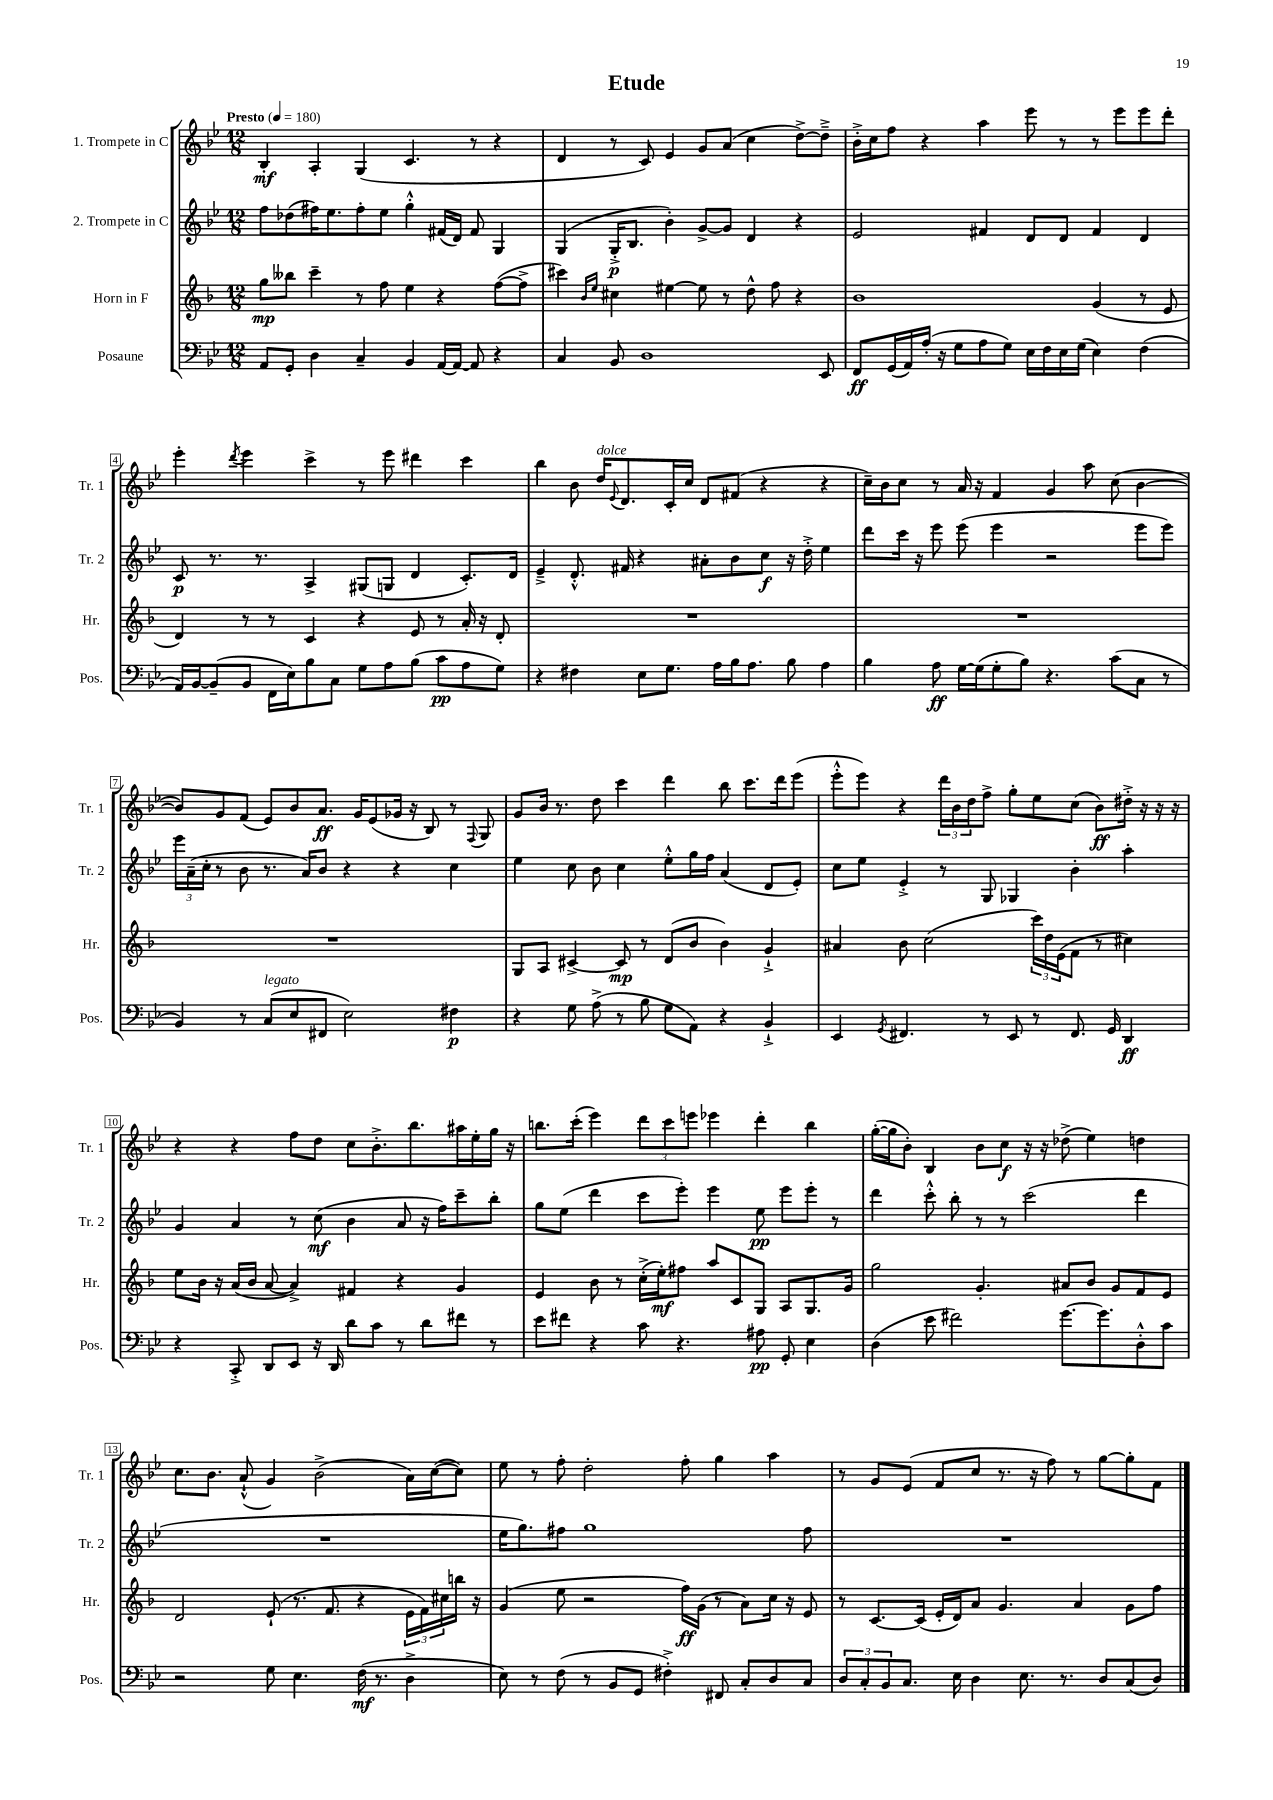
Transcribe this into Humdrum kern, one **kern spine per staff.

**kern	**kern	**kern	**kern
*staff4	*staff3	*staff2	*staff1
*clefF4	*clefG2	*clefG2	*clefG2
*k[b-e-]	*k[b-]	*k[b-e-]	*k[b-e-]
*M12/8	*M12/8	*M12/8	*M12/8
*MM180	*MM180	*MM180	*MM180
8AA	8gg	8ff	4B-'
8GG'	8bb--	(8dd-	.
4D	4ccc~	16ff#)	4A'
.	.	8.ee-	.
4C~	8r	8ff#'	(4G
.	8ff	8ee-	.
4BB-	4ee	4gg'^^	4.c
[16AA	4r	(16f#	.
16AA_	.	16d)	.
8AA]	.	8f#	8r
4r	([8ff	4G	4r
.	8ff^]	.	.
=	=	=	=
4C	4ccc#)	(4G	4d
.	16qqb-	.	.
.	16qqee	.	.
8BB-	4cc#	16G'^	8r
.	.	8.B-	.
1D	.	.	8c)
.	[4ee#	4b-')	4e-
.	8ee#]	[8g^	8g
.	8r	8g]	(8a
.	8dd^^	4d	4cc
.	8ff	.	.
.	4r	4r	[8dd^)
8EE-	.	.	8dd~^]
=	=	=	=
8FF	1b-	2e-	16b-'^
.	.	.	16cc
(16GG	.	.	8ff
16AA)	.	.	.
(16A'	.	.	4r
16r	.	.	.
8G	.	.	.
8A	.	4f#	4aa
8G)	.	.	.
16E-	.	8d	8eee-
16F	.	.	.
16E-	.	8d	8r
(16G	.	.	.
4E-)	(4g	4f#	8r
.	.	.	8eee-
(4F	8r	4d	8eee-
.	8e	.	8ddd'
=	=	=	=
16AA)	4d)	8c	4eee-'
[16BB-	.	.	.
(8BB-~]	.	8.r	.
.	.	.	8qddd
8BB-	8r	.	4eee-
.	.	8.r	.
16FF	8r	.	.
16E-)	.	.	.
8B-	4c	4A^	4ccc^
8C	.	.	.
8G	4r	(8G#	8r
8A	.	8G	8eee-
(8B-	8e	4d	4ddd#
8c	8r	.	.
8A	16a'	8.c')	4ccc
.	16r	.	.
8G)	8d'	.	.
.	.	16d	.
=	=	=	=
4r	1.r	4e-~^	4bb-
4F#	.	8.d'^^	8b-
.	.	.	16dd
.	.	.	8qqe-
.	.	16f#	8.d
8E-	.	4r	.
8.G	.	.	16c'
.	.	.	16cc
.	.	8a#'	8d
16A	.	.	.
16B-	.	8b-	(8f#
8.A	.	.	.
.	.	8cc	4r
8B-	.	16r	.
.	.	16dd'^	.
4A	.	4ee-	4r
=	=	=	=
4B-	1.r	8ddd	16cc~)
.	.	.	16b-
.	.	16ccc	8cc
.	.	16r	.
8A	.	8eee-	8r
[16G	.	(8eee-	16a
(16G]	.	.	16r
8G'	.	4eee-	4f
8B-)	.	.	.
4.r	.	2r	4g
.	.	.	8aa
(8c	.	.	(8cc
8C	.	8eee-	[4b-
8r	.	8eee-)	.
=	=	=	=
4BB-)	1.r	24eee-	8b-])
.	.	(24a~	.
.	.	24cc'	.
.	.	8r	8g
8r	.	8b-	(8f
(8C	.	8.r	8e-)
8E-	.	.	8b-
.	.	16a)	.
8FF#	.	8b-	8.a
2E-)	.	4r	.
.	.	.	16g
.	.	.	(8e-
.	.	4r	16g-
.	.	.	16r
.	.	.	8B-)
4F#	.	4cc	8r
.	.	.	8qqF
.	.	.	8G
=	=	=	=
4r	8G	4ee-	8g
.	8A	.	16b-
.	.	.	8.r
8G	[4c#^	8cc	.
(8A^	.	8b-	8dd
8r	8c#]	4cc	4ccc
8B-	8r	.	.
8G	(8d	8ee-'^^	4ddd
8AA)	8b-	16gg	.
.	.	16ff	.
4r	4b-)	(4a	8bb-
.	.	.	8.ccc
4BB-`^	4g`^	8d	.
.	.	.	16ddd
.	.	8e-')	(8eee-
=	=	=	=
4EE-	4a#	8cc	8eee-'^^
.	.	8ee-	8eee-)
8qGG	.	.	.
4.FF#	8b-	4e-'^	4r
.	(2cc	.	.
.	.	8r	24ddd
.	.	.	24b-
.	.	.	24dd
8r	.	8G	8ff^
8EE-	.	4G-	8gg'
8r	24ccc)	.	8ee-
.	24dd	.	.
.	(24e	.	.
8.FF#	8f	4b-'	(8cc
.	8r	.	8b-)
16GG	.	.	.
4DD	4cc#)	4aa'	16dd#'^
.	.	.	16r
.	.	.	16r
.	.	.	16r
=	=	=	=
4r	8ee	4g	4r
.	16b-	.	.
.	16r	.	.
8CC'^	(16a	4a	4r
.	16b-	.	.
8DD	[8a	.	.
8EE-	4a^])	8r	8ff
16r	.	(8cc	8dd
16DD	.	.	.
8d	4f#	4b-	8cc
8c	.	.	8.b-'^
8r	4r	8a	.
.	.	.	8.bb-
8d	.	16r	.
.	.	16ff)	.
8f#	4g	8ccc~	16aa#
.	.	.	16ee-'
8r	.	8bb-'	16gg
.	.	.	16r
=	=	=	=
8e-	4e	8gg	8.bb
8f#	.	(8ee-	.
.	.	.	(16ccc'
4r	8b-	4ddd	4eee-)
.	8r	.	.
8c	(16cc'^	8ccc	12ddd
.	16ee')	.	.
.	.	.	12ccc
4.r	8ff#	8eee-')	.
.	.	.	12eee
.	8aa	4eee-	4eee-
.	8c	.	.
8A#	8G	8ee-	4ddd'
8GG'	8A	8eee-	.
4E-	8.G	8eee-'	4bb
.	.	8r	.
.	16g	.	.
=	=	=	=
(4D	2gg	4ddd	([16gg'
.	.	.	16gg]
.	.	.	8b-')
8e-	.	8ccc'^^	4B-
2f#)	.	8bb-'	.
.	4.g'	8r	8b-
.	.	8r	8cc
.	.	(2ccc	16r
.	.	.	16r
[8.g	8a#	.	(8dd-^
.	8b-	.	4ee-)
8.g]	.	.	.
.	8g	.	.
8D'^^	8f	4ddd	4dd
8c	8e	.	.
=	=	=	=
2r	2d	1.r	8.cc
.	.	.	8.b-
.	.	.	(8a`^^
8G	(8e`	.	4g)
4.E-	8.r	.	.
.	.	.	(2b-^
.	8.f	.	.
(16F	4r	.	.
8.r	.	.	.
4D^	24e	.	16a)
.	24f)	.	.
.	.	.	([16cc
.	24cc#	.	.
.	16bb	.	8cc])
.	16r	.	.
=	=	=	=
8E-)	(4g	16ee-	8ee-
.	.	8.gg)	.
8r	.	.	8r
(8F	8ee	8ff#	8ff'
8r	2r	1gg	2dd'
8BB-	.	.	.
8GG	.	.	.
4F#'^)	.	.	.
.	16ff)	.	8ff'
.	(16g	.	.
8FF#	8r	.	4gg
8C'	8a)	.	.
8D	16cc	.	4aa
.	16r	.	.
8C	8e	8ff#	.
=	=	=	=
12D	8r	1.r	8r
12C'	.	.	.
.	[8.c	.	8g
12BB-	.	.	.
8.C	.	.	(8e-
.	(16c]	.	.
.	16e'	.	8f
16E-	16d)	.	.
4D	8a	.	8cc
.	4.g	.	8.r
8.E-	.	.	.
.	.	.	16r
.	.	.	8ff)
8.r	.	.	.
.	4a	.	8r
8D	.	.	[8gg
(8C	8g	.	8gg']
8D)	8ff	.	8f
==	==	==	==
*-	*-	*-	*-
